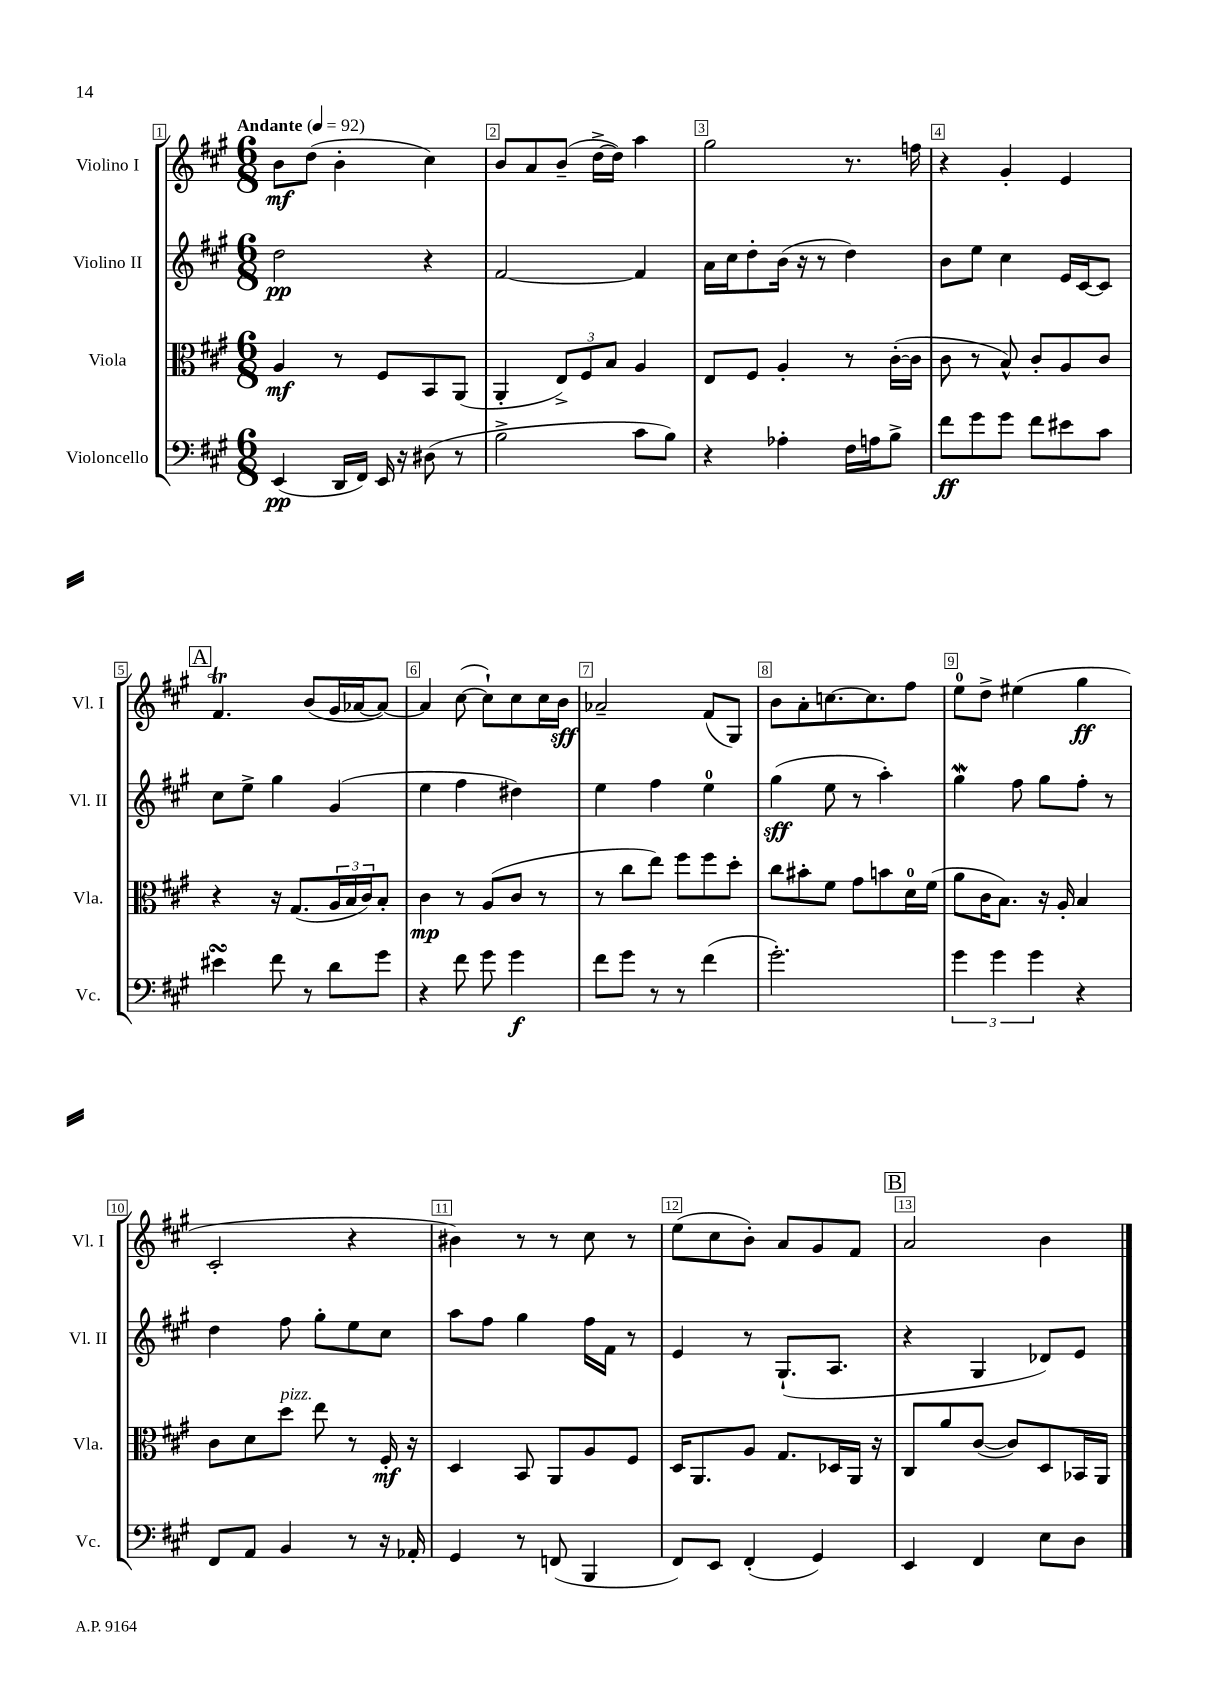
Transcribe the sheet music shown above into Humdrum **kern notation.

**kern	**kern	**kern	**kern
*staff4	*staff3	*staff2	*staff1
*clefF4	*clefC3	*clefG2	*clefG2
*k[f#c#g#]	*k[f#c#g#]	*k[f#c#g#]	*k[f#c#g#]
*M6/8	*M6/8	*M6/8	*M6/8
*MM92	*MM92	*MM92	*MM92
(4EE	4A	2dd	8b
.	.	.	(8dd
16DD	8r	.	4b'
16FF#)	.	.	.
16EE	8F#	.	.
16r	.	.	.
(8D#	8BB	4r	4cc#)
8r	(8AA	.	.
=	=	=	=
2B^	4AA'	[2f#	8b
.	.	.	8a
.	12E^)	.	(8b~
.	12F#	.	.
.	.	.	[16dd^
.	12B	.	.
.	.	.	16dd])
8c#	4A	4f#]	4aa
8B)	.	.	.
=	=	=	=
4r	8E	16a	2gg#
.	.	16cc#	.
.	8F#	8dd'	.
4A-'	4A'	(16b	.
.	.	16r	.
.	.	8r	.
16F#	8r	4dd)	8.r
16A	.	.	.
8B^	([16c#'	.	.
.	16c#]	.	16ff
=	=	=	=
8f#	8c#	8b	4r
8g#	8r	8ee	.
8g#	8B^^)	4cc#	4g#'
8f#	8c#'	.	.
8e#	8A	16e	4e
.	.	[16c#	.
8c#	8c#	8c#]	.
=	=	=	=
4e#	4r	8cc#	4.f#
.	.	8ee^	.
8f#	16r	4gg#	.
.	(8.G#	.	.
8r	.	.	(8b
8d	24A	(4g#	16g#
.	24B	.	.
.	.	.	[16a-
.	24c#)	.	.
8g#	8B'	.	8a-_)
=	=	=	=
4r	4c#	4ee	4a-]
8f#	8r	4ff#	([8cc#
8g#	(8A	.	8cc#`])
4g#	8c#	4dd#)	8cc#
.	8r	.	16cc#
.	.	.	16b
=	=	=	=
8f#	8r	4ee	2a-~
8g#	8cc#	.	.
8r	8ee)	4ff#	.
8r	8ff#	.	.
(4f#	8ff#	4ee	(8f#
.	8dd'	.	8G#)
=	=	=	=
2.g#')	8cc#	(4gg#	8b
.	8b#'	.	8a'
.	8f#	8ee	[8.cc
.	8g#	8r	.
.	.	.	8.cc]
.	8b	4aa')	.
.	16d	.	8ff#
.	(16f#	.	.
=	=	=	=
6g#	8a	4gg#	8ee
.	16c#	.	8dd^
6g#	.	.	.
.	8.B)	.	.
.	.	8ff#	(4ee#
6g#	.	.	.
.	16r	8gg#	.
.	16A'	.	.
4r	4B	8ff#'	4gg#
.	.	8r	.
=	=	=	=
8FF#	8c#	4dd	2c#'
8AA	8d	.	.
4BB	8dd	8ff#	.
.	8ee	8gg#'	.
8r	8r	8ee	4r
16r	16F#'	8cc#	.
16AA-'	16r	.	.
=	=	=	=
4GG#	4D	8aa	4b#)
.	.	8ff#	.
8r	8BB	4gg#	8r
(8FF	8AA	.	8r
4BBB	8A	16ff#	8cc#
.	.	16f#	.
.	8F#	8r	8r
=	=	=	=
8FF#)	16D	4e	(8ee
.	8.AA	.	.
8EE	.	.	8cc#
(4FF#'	8A	8r	8b')
.	8.G#	(8.G#`	8a
4GG#)	.	.	8g#
.	16D-	8.A	.
.	16AA	.	8f#
.	16r	.	.
=	=	=	=
4EE	8C#	4r	2a
.	8a	.	.
4FF#	([8c#	4G#	.
.	8c#])	.	.
8E	8D	8d-)	4b
8D	16BB-	8e	.
.	16AA	.	.
==	==	==	==
*-	*-	*-	*-
